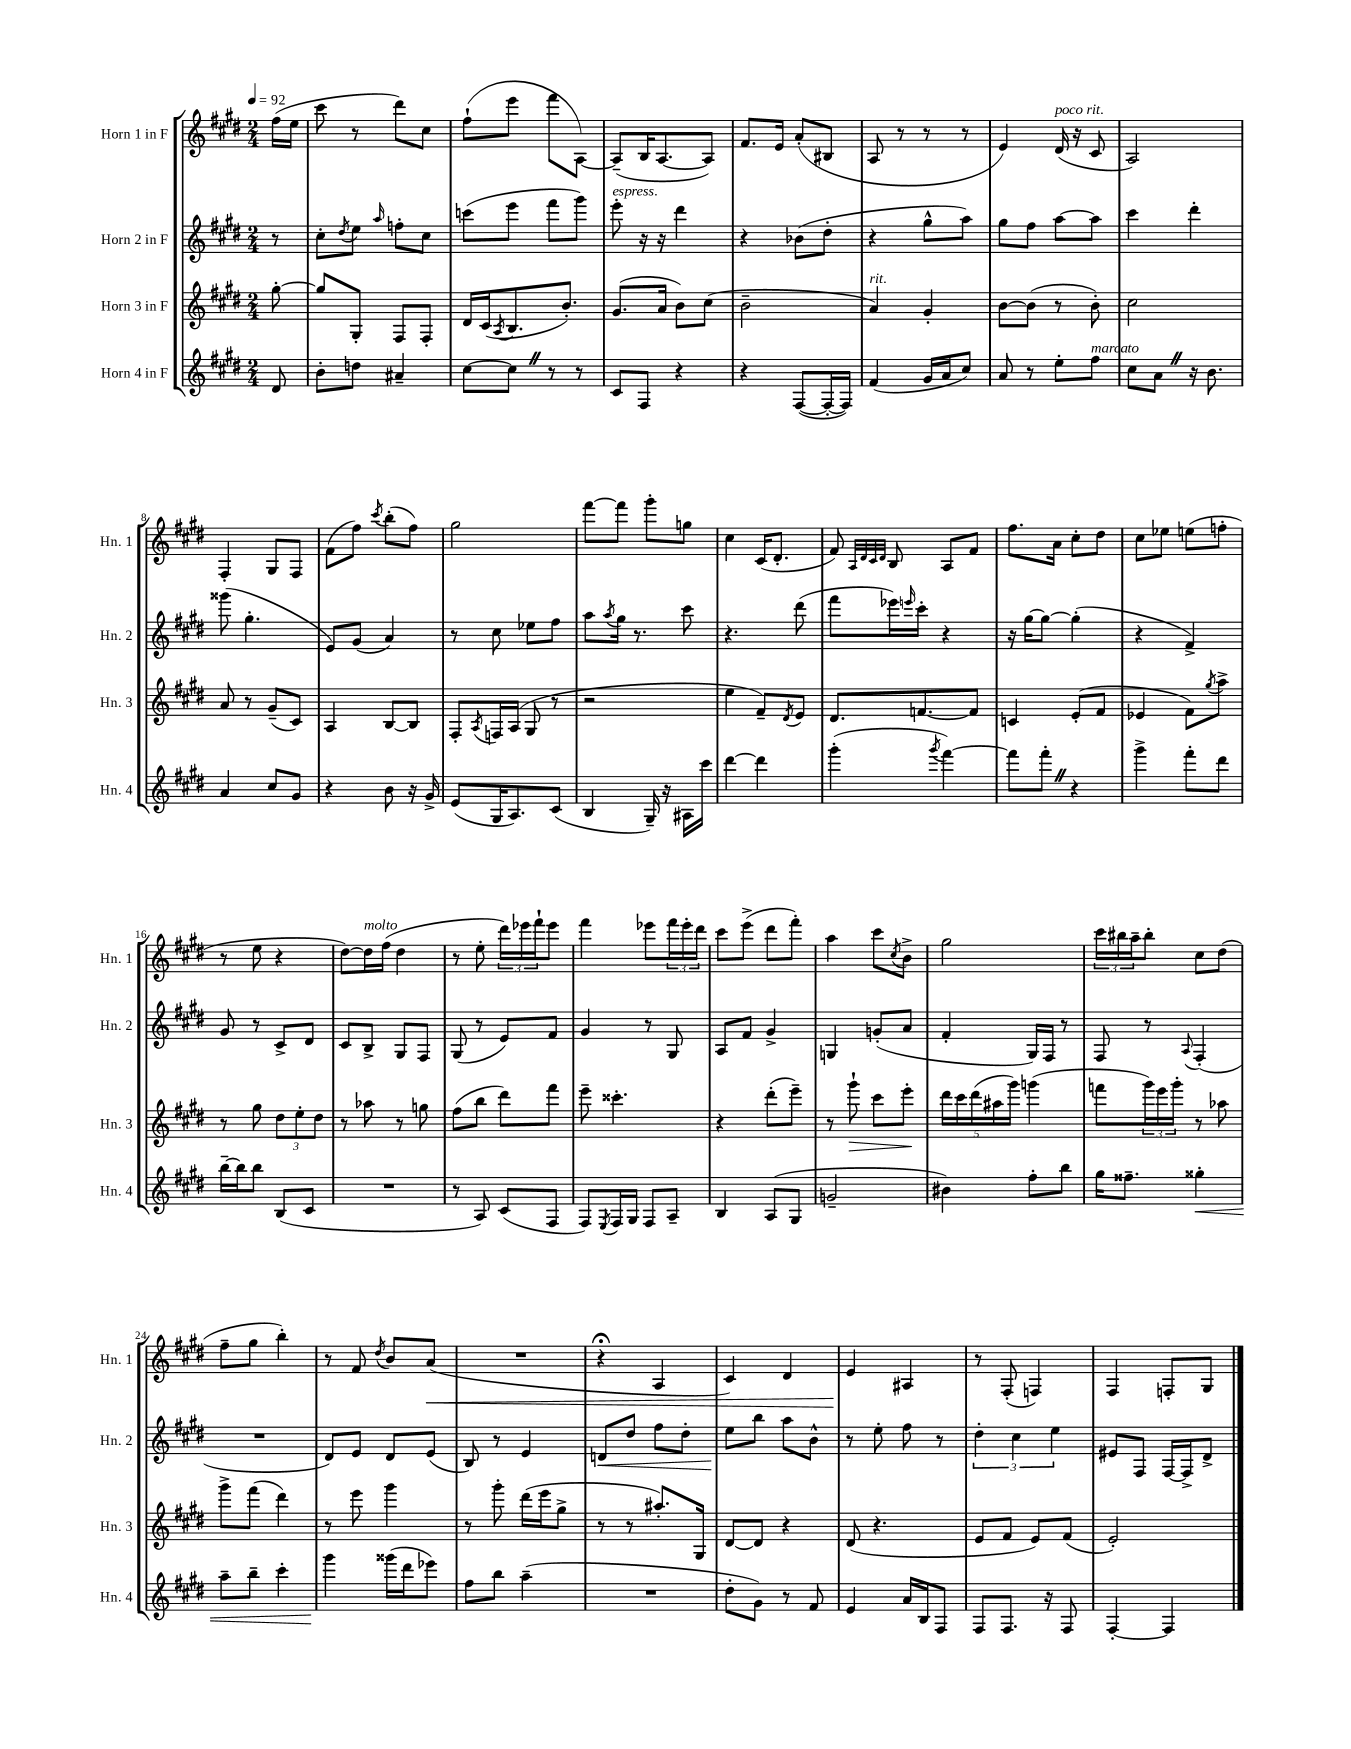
<<
\new StaffGroup <<
\new Staff = "s0" \with { instrumentName = "Horn 1 in F" shortInstrumentName = "Hn. 1" } {
    \clef treble \key e \major \numericTimeSignature \time 2/4 \partial 8 \tempo 4 = 92
    fis''16( e''16 |
    cis'''8 r8 dis'''8) cis''8 |
    fis''8-!( e'''8 fis'''8 a8~) |
    a8--( b16 a8.~ a8) |
    fis'8. e'16 a'8-.( bis8 |
    a8 r8 r8 r8 |
    e'4) dis'16^\markup { \italic "poco rit." }( r16 cis'8 |
    a2) |
    fis4-. gis8 fis8 |
    fis'8( fis''8) \acciaccatura { cis'''8 } b''8-.( fis''8) |
    gis''2 |
    fis'''8~ fis'''8 gis'''8-. g''8 |
    cis''4 cis'16( dis'8.-. |
    fis'8) \grace { a32 dis'32 cis'32 dis'32 } b8 a8 fis'8 |
    fis''8. a'16 cis''8-. dis''8 |
    cis''8 ees''8 e''8( f''8-. |
    r8 e''8 r4 |
    dis''8~) dis''16^\markup { \italic "molto" } fis''16( dis''4 |
    r8 e''8-. \tuplet 3/2 { dis'''16) ees'''16 fis'''16-! } ees'''8 |
    fis'''4 ees'''8 \tuplet 3/2 { fis'''16 ees'''16-. dis'''16 } |
    cis'''8 e'''8->( dis'''8 fis'''8-.) |
    a''4 cis'''8 \acciaccatura { cis''8 } b'8-> |
    gis''2 |
    \tuplet 3/2 { cis'''16 bis''16 a''16-- } bis''8-. cis''8 dis''8( |
    fis''8-- gis''8 b''4-.) |
    r8 fis'8 \acciaccatura { dis''8 } b'8 a'8\<( |
    R2 |
    r4\fermata a4 |
    cis'4) dis'4 |
    e'4\! ais4 |
    r8 fis8-.( f4) |
    fis4 f8-. gis8 \bar "|." |
}
\new Staff = "s1" \with { instrumentName = "Horn 2 in F" shortInstrumentName = "Hn. 2" } {
    \clef treble \key e \major \numericTimeSignature \time 2/4 \partial 8
    r8 |
    cis''8-. \acciaccatura { dis''8 } e''8 \grace { a''16 } f''8-. cis''8 |
    c'''8( e'''8 fis'''8 gis'''8) |
    e'''8-.^\markup { \italic "espress." } r16 r16 dis'''4 |
    r4 bes'8( dis''8-. |
    r4 gis''8-^ a''8) |
    gis''8 fis''8 a''8~ a''8 |
    cis'''4 dis'''4-. |
    gisis'''8( gis''4.-. |
    e'8) gis'8( a'4) |
    r8 cis''8 ees''8 fis''8 |
    a''8 \acciaccatura { a''8 } gis''16 r8. cis'''8 |
    r4. dis'''8( |
    fis'''8 ees'''16) \grace { e'''16 } cis'''16-. r4 |
    r16 gis''16~ gis''8~ gis''4-.( |
    r4 fis'4->) |
    gis'8 r8 cis'8-> dis'8 |
    cis'8 b8-> gis8 fis8 |
    gis8( r8 e'8) fis'8 |
    gis'4 r8 gis8 |
    a8 fis'8 gis'4-> |
    g4 g'8-.( a'8 |
    fis'4-. gis16) fis16 r8 |
    fis8 r8 \appoggiatura { a8 } fis4-.( |
    R2 |
    dis'8) e'8 dis'8 e'8( |
    b8) r8 e'4 |
    d'8\< dis''8 fis''8 dis''8-. |
    e''8\! b''8 a''8 b'8-^ |
    r8 e''8-. fis''8 r8 |
    \tuplet 3/2 { dis''4-. cis''4 e''4 } |
    eis'8 fis8 fis16~ fis16-> dis'8-> \bar "|." |
}
\new Staff = "s2" \with { instrumentName = "Horn 3 in F" shortInstrumentName = "Hn. 3" } {
    \clef treble \key e \major \numericTimeSignature \time 2/4 \partial 8
    gis''8~-. |
    gis''8 gis8-. fis8 fis8-. |
    dis'16 cis'16( \acciaccatura { a8 } b8. b'8.-.) |
    gis'8.( a'16 b'8) cis''8( |
    b'2-- |
    a'4^\markup { \italic "rit." }) gis'4-. |
    b'8~ b'8( r8 b'8-.) |
    cis''2 |
    a'8 r8 gis'8--( cis'8) |
    a4 b8~ b8 |
    fis8-. \acciaccatura { a8 } f16 a16( gis8 r8 |
    r2 |
    e''4 fis'8--) \acciaccatura { dis'8 } e'8 |
    dis'8. f'8.~ f'8 |
    c'4 e'8-.( fis'8 |
    ees'4 fis'8) \acciaccatura { gis''8 } a''8-> |
    r8 gis''8 \tuplet 3/2 { dis''8 e''8-. dis''8 } |
    r8 aes''8 r8 g''8 |
    fis''8( b''8 dis'''8) fis'''8 |
    e'''8-- cisis'''4.-. |
    r4 dis'''8-.( e'''8--) |
    r8 gis'''8-!\> cis'''8 e'''8-.\! |
    \tuplet 5/4 { dis'''16 cis'''16 dis'''16( ais''16 gis'''16) } g'''4( |
    f'''8 \tuplet 3/2 { gis'''16) e'''16 gis'''16-. } r8 aes''8 |
    gis'''8-> fis'''8( dis'''4) |
    r8 e'''8 gis'''4 |
    r8 gis'''8-. dis'''16( e'''16 gis''8-> |
    r8 r8 ais''8.-.) gis16 |
    dis'8~ dis'8 r4 |
    dis'8( r4. |
    e'8 fis'8 e'8) fis'8( |
    e'2-.) \bar "|." |
}
\new Staff = "s3" \with { instrumentName = "Horn 4 in F" shortInstrumentName = "Hn. 4" } {
    \clef treble \key e \major \numericTimeSignature \time 2/4 \partial 8
    dis'8 |
    b'8-. d''8 ais'4-- |
    cis''8~ cis''8 \once \override BreathingSign.text = \markup { \musicglyph "scripts.caesura.straight" } \breathe r8 r8 |
    cis'8 fis8 r4 |
    r4 fis8~( fis16~-. fis16) |
    fis'4( gis'16 a'16 cis''8) |
    a'8 r8 e''8-. fis''8^\markup { \italic "marcato" } |
    cis''8 a'8 \once \override BreathingSign.text = \markup { \musicglyph "scripts.caesura.straight" } \breathe r16 b'8. |
    a'4 cis''8 gis'8 |
    r4 b'8 r16 gis'16-> |
    e'8( gis16 a8.) cis'8( |
    b4 gis16--) r16 ais16 cis'''16 |
    dis'''4~ dis'''4 |
    gis'''4-.( \acciaccatura { gis'''8 } fis'''4~) |
    fis'''8 fis'''8-. \once \override BreathingSign.text = \markup { \musicglyph "scripts.caesura.straight" } \breathe r4 |
    gis'''4-> fis'''8-. dis'''8 |
    b''16~-- b''16 b''8 b8( cis'8 |
    R2 |
    r8 a8) cis'8( fis8 |
    fis8) \acciaccatura { e8 } fis16 gis16 fis8 a8-- |
    b4 a8( gis8 |
    g'2-- |
    bis'4) fis''8-. b''8 |
    gis''16 fisis''8.-- gisis''4-.\< |
    a''8-- b''8-- cis'''4-. |
    gis'''4\! gisis'''16( dis'''16 ees'''8) |
    fis''8 b''8 a''4--( |
    R2 |
    dis''8-. gis'8) r8 fis'8 |
    e'4 a'16 b16 fis8 |
    fis8 fis8. r16 fis8 |
    fis4~-. fis4 \bar "|." |
}
>>
>>
